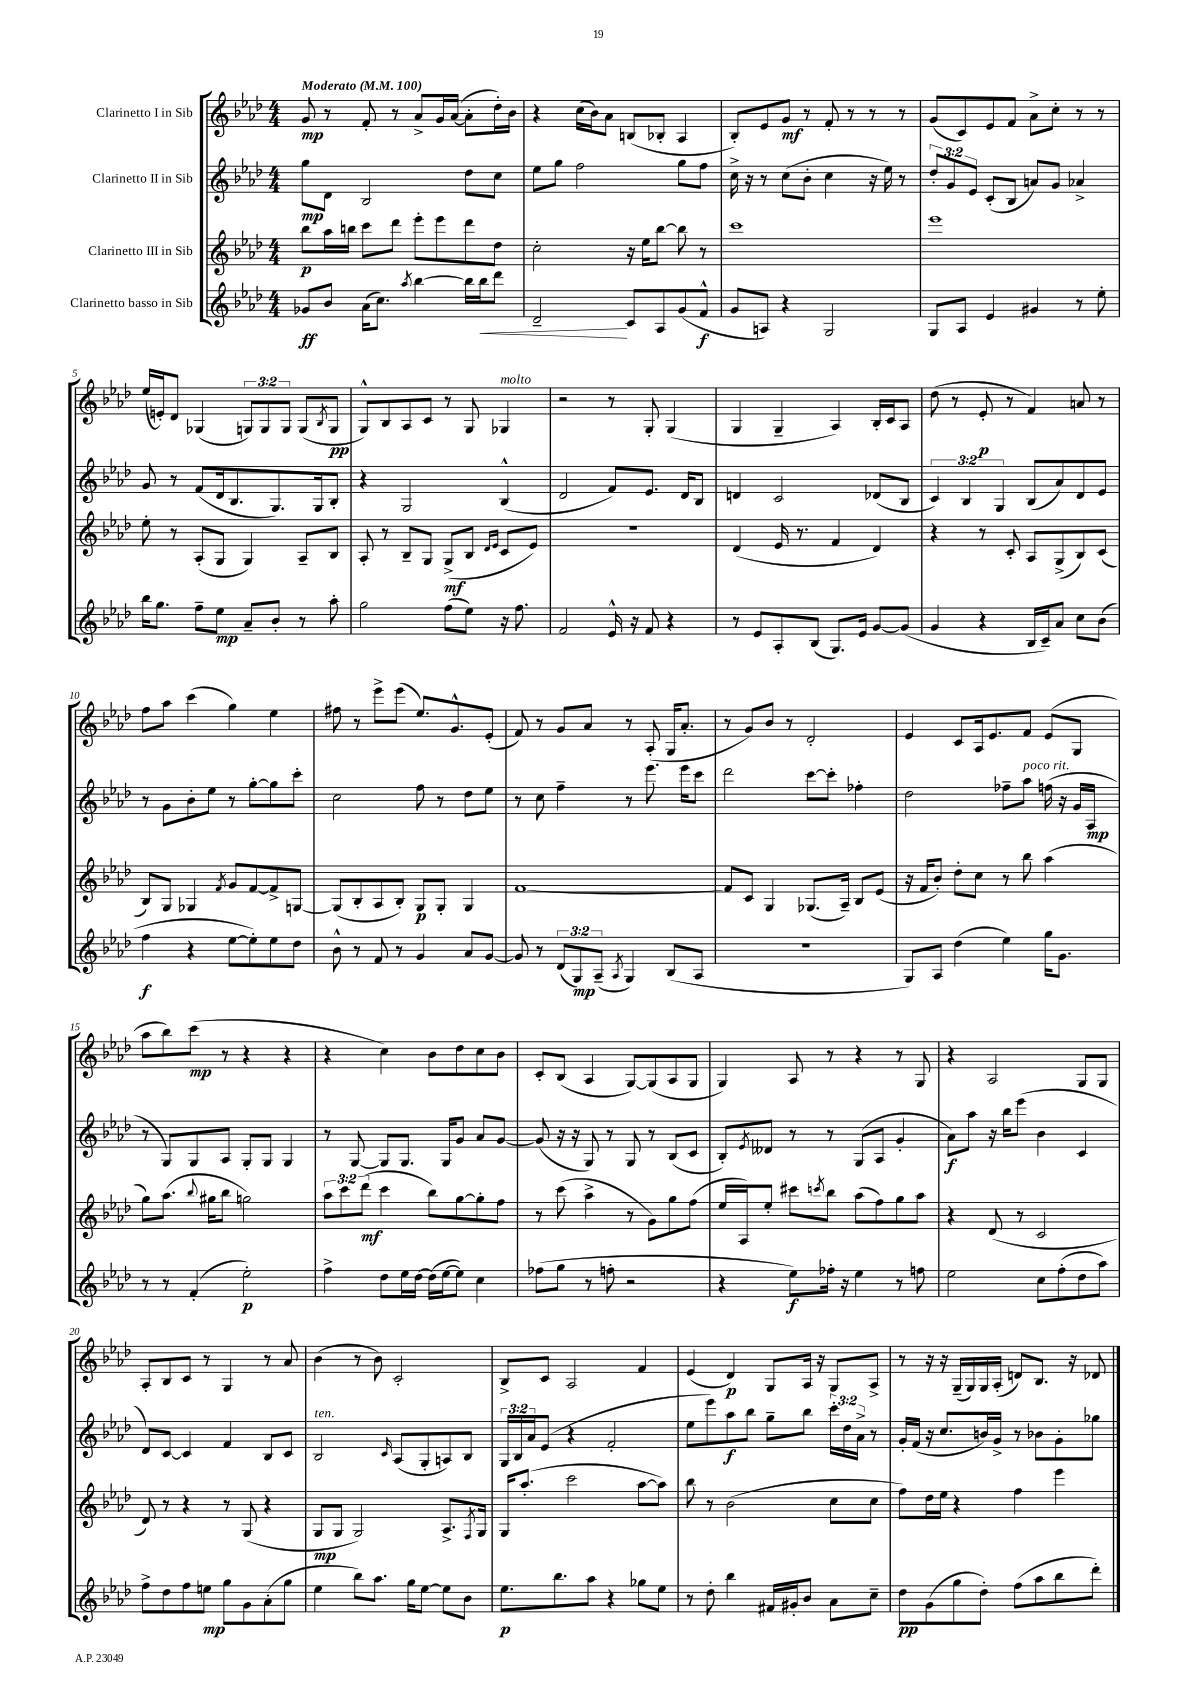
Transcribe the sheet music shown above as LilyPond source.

<<
\new StaffGroup <<
\new Staff = "s0" \with { instrumentName = "Clarinetto I in Sib" } {
    \clef treble \key aes \major \numericTimeSignature \time 4/4 \override Staff.TupletNumber.text = #tuplet-number::calc-fraction-text \tempo "Moderato" 4 = 100
    g'8\mp r8 f'8-. r8 aes'8-> g'16 aes'16~( aes'8-. des''16-.) bes'16 |
    r4 c''16( bes'16) aes'8 b8( bes8-. aes4 |
    bes8-.) ees'8 g'8\mf r8 f'8-. r8 r8 r8 |
    g'8( c'8) ees'8 f'8 aes'8-> c''8-. r8 r8 |
    ees''16( e'16-.) des'8 ges4( \tuplet 3/2 { g8) g8 g8 } g8( \acciaccatura { bes8 } g8\pp |
    g8-^) bes8 aes8 c'8 r8 g8 ges4^\markup { \italic "molto" } |
    r2 r8 g8-. g4( |
    g4 g4-- aes4) bes16-. c'16 aes8 |
    des''8( r8 ees'8-.\p r8 f'4) a'8 r8 |
    f''8 aes''8 c'''4( g''4) ees''4 |
    fis''8 r8 ees'''8-> ees'''8( ees''8.) g'8.-^ ees'8-.( |
    f'8) r8 g'8 aes'8 r8 aes8-.( g16 aes'8.-. |
    r8 g'8) bes'8 r8 des'2-. |
    ees'4 c'8 aes16 ees'8. f'8 ees'8( g8 |
    aes''8 bes''8) c'''8\mp( r8 r4 r4 |
    r4 c''4) bes'8 des''8 c''8 bes'8 |
    c'8-. bes8( aes4 g8~) g8( aes8 g8 |
    g4) aes8 r8 r4 r8 g8 |
    r4 aes2 g8 g8 |
    aes8-. bes8 c'8 r8 g4 r8 aes'8 |
    bes'4( r8 bes'8) c'2-. |
    bes8-> c'8 aes2 f'4 |
    ees'4( des'4\p) g8 aes16 r16 g8 aes8-> |
    r8 r16 r16 g16--( g16) g16 aes16-.( d'8) bes8. r16 des'8 \bar "|." |
}
\new Staff = "s1" \with { instrumentName = "Clarinetto II in Sib" } {
    \clef treble \key aes \major \numericTimeSignature \time 4/4 \override Staff.TupletNumber.text = #tuplet-number::calc-fraction-text
    g''8\mp des'8 bes2 des''8 c''8 |
    ees''8 g''8 f''2 g''8 f''8 |
    c''16-> r16 r8 c''8( bes'8-. c''4 r16 ees''16) r8 |
    \tuplet 3/2 { des''8-. g'8 ees'8 } c'8-.( bes8 a'8) g'8 aes'4-> |
    g'8 r8 f'8( des'16 bes8. g8.) g16 bes8-. |
    r4 g2 bes4-^( |
    des'2 f'8) ees'8. des'16 bes8 |
    d'4 c'2 des'8( bes8 |
    \tuplet 3/2 { c'4) bes4 g4 } bes8( aes'8) des'8 ees'8 |
    r8 g'8 bes'8-. ees''8 r8 g''8~-. g''8 c'''8-. |
    c''2 f''8 r8 des''8 ees''8 |
    r8 c''8 f''4-- r8 ees'''8. ees'''16 c'''8 |
    des'''2 c'''8~ c'''8-. fes''4-. |
    des''2 fes''8-- aes''8^\markup { \italic "poco rit." } f''16( r16 g'16 aes16\mp |
    r8 g8) g8 aes8 g8-. g8 g4 |
    r8 g8~ g8 g8. g16 g'8 aes'8 g'8~ |
    g'8( r16 r16 g8) r8 g8 r8 bes8( c'8 |
    bes8-.) \acciaccatura { ees'8 } deses'8 r8 r8 g8( aes8 g'4-. |
    aes'8\f) aes''8 r16 bes''16 ees'''8( bes'4 c'4 |
    des'8) c'8~ c'4 f'4 bes8 c'8 |
    bes2^\markup { \italic "ten." } \grace { c'16 } aes8( g8-. a8) bes8 |
    \tuplet 3/2 { g16 bes16 aes'16 } ees'8( r4 f'2-. |
    ees''8 ees'''8) aes''8\f bes''8 g''8-- bes''8 \tuplet 3/2 { c'''16-. des''16 aes'16-> } r8 |
    g'16-. f'16( r16 c''8. b'16) g'16-> r8 bes'8 g'8-. ges''8 \bar "|." |
}
\new Staff = "s2" \with { instrumentName = "Clarinetto III in Sib" } {
    \clef treble \key aes \major \numericTimeSignature \time 4/4 \override Staff.TupletNumber.text = #tuplet-number::calc-fraction-text
    bes''8\p aes''16 b''16 c'''8 des'''8 ees'''8-. ees'''8 des'''8 des''8 |
    c''2-. r16 ees''16 bes''8~ bes''8 r8 |
    c'''1 |
    ees'''1 |
    ees''8-. r8 aes8-.( g8 g4) aes8-- bes8 |
    aes8-. r8 bes8-- g8 g8->\mf( bes8 \grace { des'16 ees'16 } c'8 ees'8) |
    R1 |
    des'4( ees'16 r8. f'4 des'4) |
    r4 r8 c'8-. aes8 g8->( bes8) c'8( |
    bes8) g8 ges4 \acciaccatura { f'8 } g'8 f'8~ f'8-> g8~ |
    g8( bes8-. aes8 bes8-.) g8\p g8-. g4 |
    f'1~ |
    f'8 c'8 g4 ges8.( aes16--) bes8 ees'8( |
    r16 f'16 bes'8-.) des''8-. c''8 r8 bes''8 aes''4( |
    g''8) aes''8.( \appoggiatura { bes''8 } gis''16 bes''8 g''2) |
    \tuplet 3/2 { aes''8 c'''8 des'''8\mf( } c'''4 bes''8) g''8~ g''8-. f''8 |
    r8 c'''8( aes''4-> r8 g'8) g''8 f''8( |
    ees''16 aes16) ees''8-. cis'''8 \acciaccatura { c'''8 } bes''8 aes''8( f''8) g''8 aes''8 |
    r4 des'8( r8 c'2 |
    des'8) r8 r4 r8 g8( r4 |
    g8\mp g8 g2) aes8.-> \acciaccatura { f8 } g16 |
    g16 aes''8.-.( c'''2 aes''8~ aes''8) |
    bes''8 r8 bes'2( c''8 c''8 |
    f''8) des''16 ees''16 r4 f''4 ees'''4 \bar "|." |
}
\new Staff = "s3" \with { instrumentName = "Clarinetto basso in Sib" } {
    \clef treble \key aes \major \numericTimeSignature \time 4/4 \override Staff.TupletNumber.text = #tuplet-number::calc-fraction-text
    ges'8\ff bes'8 aes'16( c''8.) \acciaccatura { aes''8 } bes''4~ bes''16 bes''16\< des'''8 |
    des'2--\! c'8 aes8 g'8( f'8-^\f |
    g'8 a8) r4 g2 |
    g8 aes8 ees'4 gis'4 r8 ees''8-. |
    bes''16 g''8. f''8-- ees''8\mp aes'8-- bes'8-. r8 aes''8-. |
    g''2 f''8( ees''8) r16 f''8. |
    f'2 ees'16-^ r16 f'8 r4 |
    r8 ees'8 aes8-. bes8( g8.) ees'16 g'8~ g'8( |
    g'4 r4 bes16 c'16--) aes'8 c''8 bes'8( |
    f''4\f r4 ees''8~ ees''8-.) ees''8 des''8 |
    bes'8-^ r8 f'8 r8 g'4 aes'8 g'8~ |
    g'8 r8 \tuplet 3/2 { des'8( g8\mp) aes8--( } \acciaccatura { aes8 } g4) bes8( aes8 |
    R1 |
    g8) aes8 des''4( ees''4) g''16 g'8. |
    r8 r8 f'4-.( ees''2-.\p) |
    f''4-> des''8 ees''16 des''16~ des''16( ees''16~ ees''8) c''4 |
    fes''8( g''8 r8 f''8-. r2 |
    r4 ees''8\f) fes''16-. r16 ees''4 r8 f''8 |
    ees''2 c''8 f''8-.( des''8 aes''8) |
    f''8-> des''8 f''8 e''8\mp g''8 g'8 aes'8-.( g''8 |
    ees''4 bes''8) aes''8. g''16 ees''8~ ees''8 bes'8 |
    ees''8.\p bes''8. aes''8 r4 ges''8 ees''8 |
    r8 des''8-. bes''4 fis'16 gis'16-. bes'8 aes'8 c''8-- |
    des''8\pp g'8( g''8 des''8-.) f''8( aes''8 bes''8 des'''8-.) \bar "|." |
}
>>
>>
